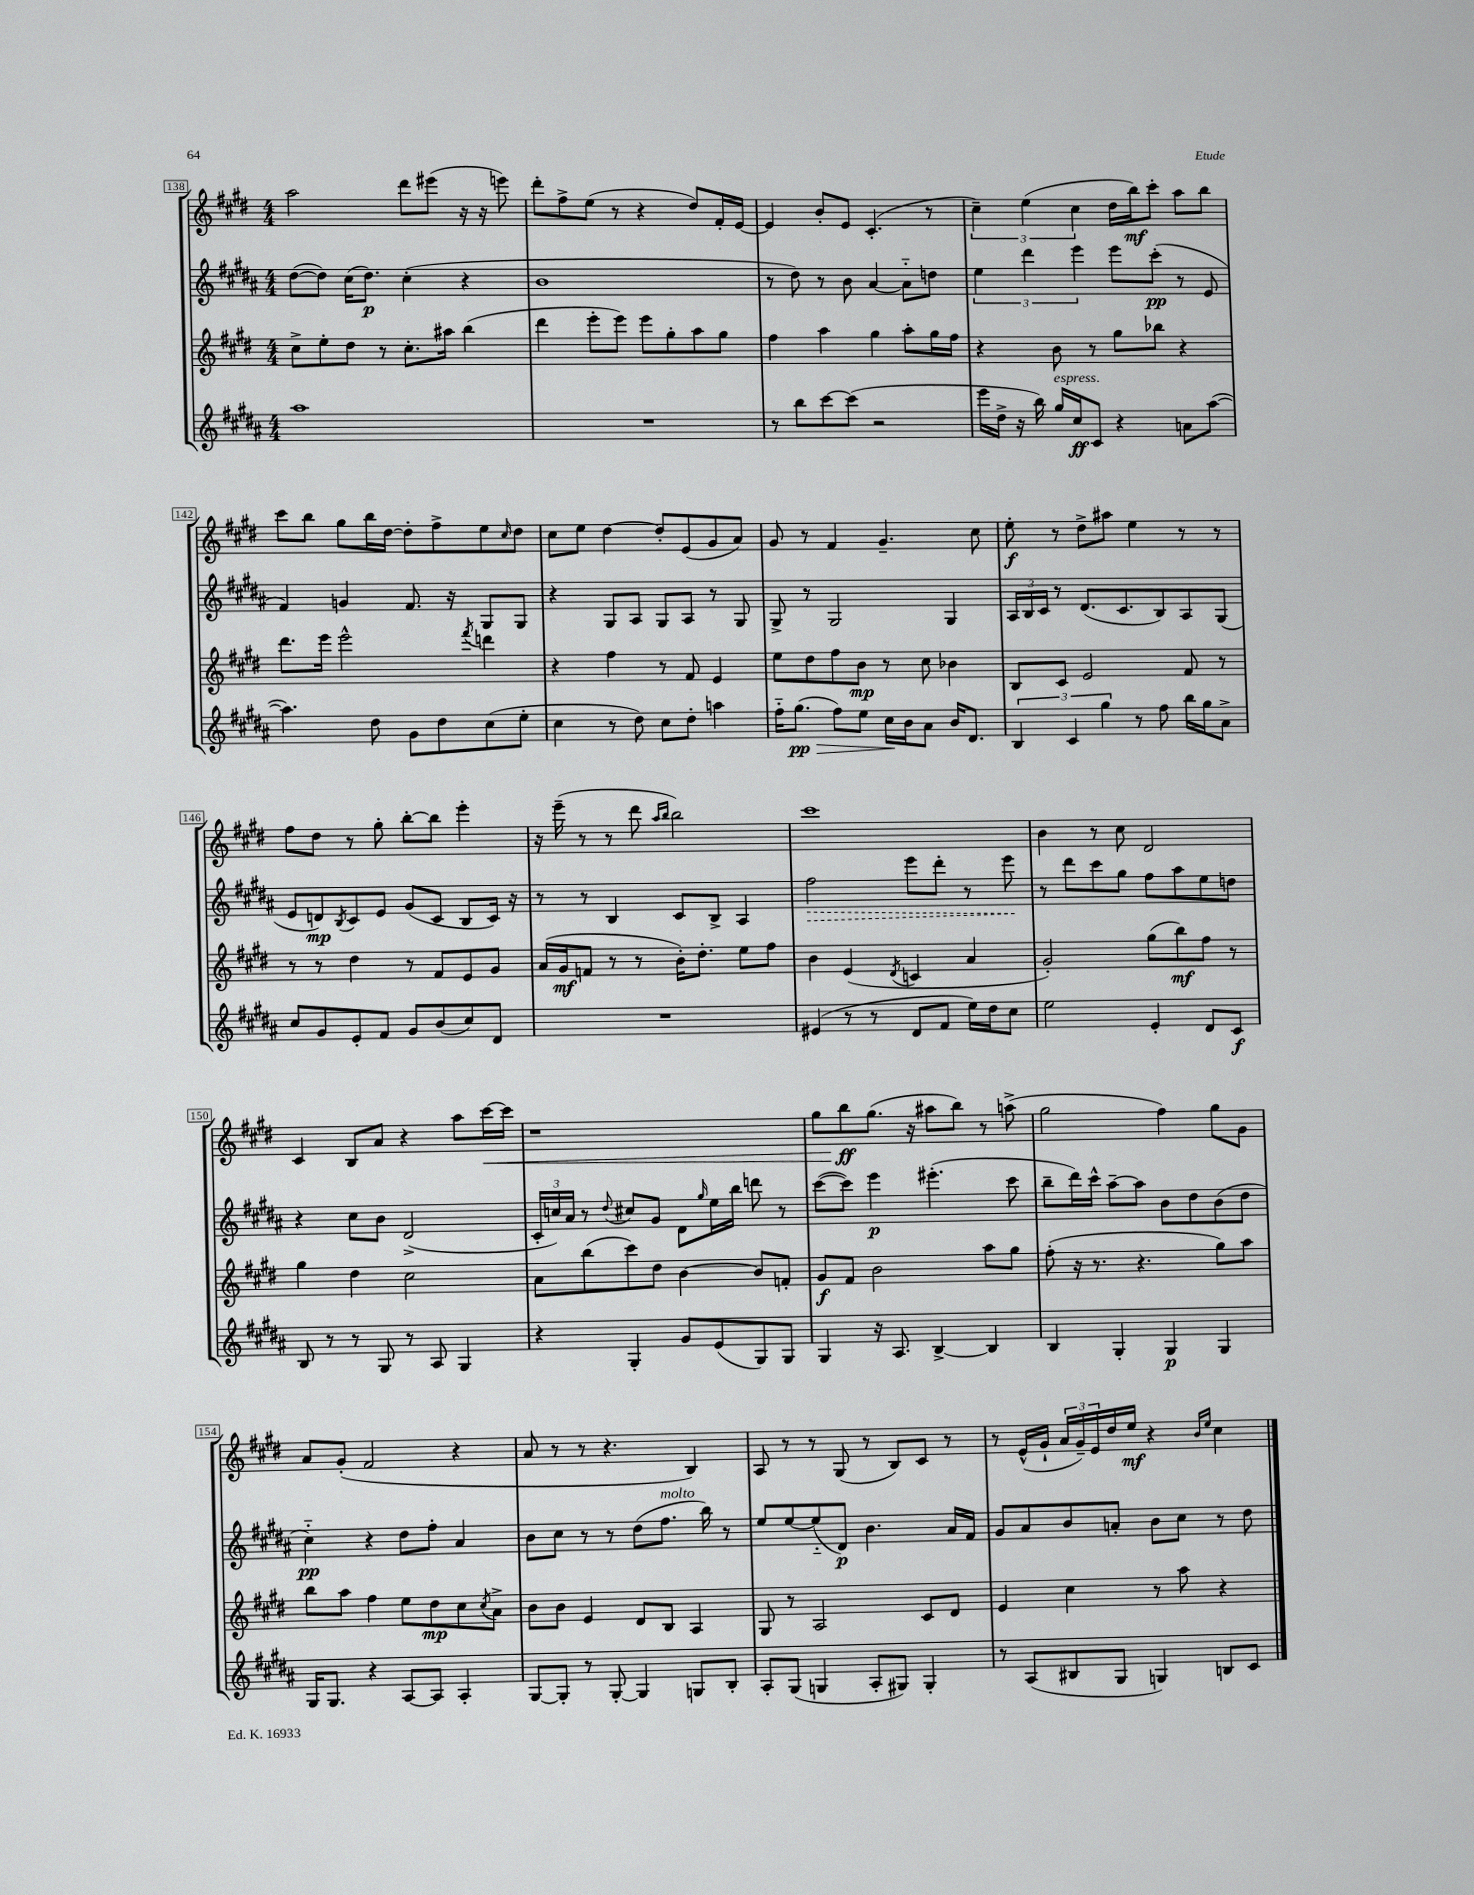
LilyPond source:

<<
\new StaffGroup <<
\new Staff = "s0" {
    \clef treble \key e \major \numericTimeSignature \time 4/4
    a''2 dis'''8 eis'''8( r16 r16 e'''8) |
    dis'''8-. fis''8-> e''8( r8 r4 dis''8) fis'16-. e'16~ |
    e'4 b'8-. e'8 cis'4.-.( r8 |
    \tuplet 3/2 { cis''4--) e''4( cis''4 } dis''16 b''16\mf) cis'''8-. a''8 b''8 |
    cis'''8 b''8 gis''8 b''16 dis''16~ dis''8-. fis''8-> e''8 \grace { cis''16 } dis''8 |
    cis''8 e''8 dis''4~ dis''8-. e'8( gis'8 a'8) |
    gis'8 r8 fis'4 gis'4.-- cis''8 |
    e''8-.\f r8 dis''8-> ais''8 e''4 r8 r8 |
    fis''8 dis''8 r8 gis''8-. b''8~-. b''8 e'''4-. |
    r16 e'''16--( r8 r8 dis'''8 \grace { a''16 b''16 } b''2) |
    cis'''1 |
    b'4 r8 cis''8 dis'2 |
    cis'4 b8 a'8 r4 a''8 cis'''16~\< cis'''16 |
    r1 |
    gis''8 b''8\ff\! gis''8.( r16 ais''8 b''8) r8 a''8->( |
    gis''2 fis''4) gis''8 gis'8 |
    a'8 gis'8-.( fis'2 r4 |
    a'8 r8 r8 r4. b4) |
    a8 r8 r8 gis8( r8 b8) cis'8 r8 |
    r8 e'16-^( gis'16-! \tuplet 3/2 { a'16 gis'16--) e'16 } dis''16 e''16\mf r4 \grace { b'16 e''16 } cis''4 \bar "|." |
}
\new Staff = "s1" {
    \clef treble \key b \major \numericTimeSignature \time 4/4
    dis''8~( dis''8) cis''16( dis''8.\p) cis''4-.( r4 |
    b'1 |
    r8 dis''8) r8 b'8 ais'4~ ais'8-_ d''8 |
    \tuplet 3/2 { e''4 dis'''4 e'''4 } e'''8 cis'''8-.\pp( r8 e'8 |
    fis'4) g'4 fis'8. r16 gis8 gis8 |
    r4 gis8 ais8 gis8 ais8 r8 gis8 |
    gis8-> r8 gis2 gis4 |
    \tuplet 3/2 { ais16 b16 cis'16 } r8 dis'8.( cis'8. b8) ais8 gis8( |
    e'8 d'8\mp) \acciaccatura { b8 } cis'8 e'8 gis'8( cis'8 b8 cis'16) r16 |
    r8 r8 b4 cis'8 b8-> ais4 |
    \once \override Hairpin.style = #'dashed-line fis''2\> e'''8 dis'''8-. r8 e'''8\! |
    r8 dis'''8 cis'''8 gis''8 fis''8 ais''8 e''8 d''8 |
    r4 cis''8 b'8 dis'2->( |
    \tuplet 3/2 { cis'16-. c''16) ais'16 } r8 \appoggiatura { dis''8 } cis''8 gis'8 dis'8 \grace { gis''16 } e''16 b''16 d'''8 r8 |
    cis'''8~( cis'''8) e'''4\p eis'''4.-.( cis'''8 |
    b''8-- dis'''16) cis'''16-^ ais''8~-- ais''8 b'8 dis''8 b'8( dis''8 |
    cis''4-_\pp) r4 dis''8 fis''8-. ais'4 |
    b'8 cis''8 r8 r8 dis''8( fis''8.^\markup { \italic "molto" } b''16) r8 |
    e''8 e''8~ e''8-_( dis'8\p) b'4. ais'16 fis'16 |
    gis'8 ais'8 b'8 a'8-. b'8 cis''8 r8 dis''8 \bar "|." |
}
\new Staff = "s2" {
    \clef treble \key e \major \numericTimeSignature \time 4/4
    cis''8-> e''8-. dis''8 r8 cis''8.-. ais''16 b''4( |
    dis'''4 e'''8-. e'''8) e'''8 gis''8-. a''8 gis''8 |
    fis''4 a''4 gis''4 a''8-. gis''16 fis''16 |
    r4 b'8 r8 gis''8 bes''8 r4 |
    dis'''8. e'''16 e'''2-^ \acciaccatura { fis'''8 } d'''4 |
    r4 fis''4 r8 fis'8 e'4 |
    e''8 dis''8 fis''8 b'8\mp r8 cis''8 bes'4 |
    b8 cis'8 e'2 fis'8 r8 |
    r8 r8 dis''4 r8 fis'8 e'8 gis'8 |
    a'16( gis'16\mf f'8 r8 r8 b'16-.) dis''8.-. e''8 fis''8 |
    b'4 e'4( \acciaccatura { dis'8 } c'4 a'4 |
    gis'2-.) gis''8( b''8\mf) fis''8 r8 |
    gis''4 dis''4 cis''2 |
    a'8 b''8( cis'''8) dis''8 b'4~ b'8 f'8-. |
    gis'8\f fis'8 b'2 a''8 gis''8 |
    fis''8-.( r16 r8. r4. gis''8) a''8 |
    b''8 a''8 fis''4 e''8 dis''8\mp cis''8 \acciaccatura { cis''8 } a'8-> |
    b'8 b'8 e'4 dis'8 b8 a4 |
    gis8 r8 a2 cis'8 dis'8 |
    e'4 cis''4 r8 a''8 r4 \bar "|." |
}
\new Staff = "s3" {
    \clef treble \key b \major \numericTimeSignature \time 4/4
    ais''1 |
    R1 |
    r8 b''8 cis'''8~ cis'''8( r2 |
    e'''16 dis''16-> r16 b''16) gis''16^\markup { \italic "espress." } cis''16\ff cis'8 r4 a'8 ais''8~( |
    ais''4.) dis''8 gis'8 dis''8 cis''8( e''8-. |
    cis''4 r8 dis''8) cis''8 dis''8-. a''4 |
    fis''16-_ gis''8.\pp\>( fis''8) e''8 cis''16\! b'16 ais'8 b'16 dis'8. |
    \tuplet 3/2 { b4 cis'4 gis''4 } r8 fis''8 b''16 gis''16 ais'8-> |
    cis''8 gis'8 e'8-. fis'8 gis'8 b'8( cis''8) dis'8 |
    R1 |
    eis'4( r8 r8 dis'8 fis'8 e''16) dis''16 cis''8 |
    e''2 e'4-. dis'8 cis'8\f |
    b8 r8 r8 gis8 r8 ais8 gis4 |
    r4 gis4-. gis'8 e'8( gis8) gis8 |
    gis4 r16 ais8. b4~-> b4 |
    b4 gis4-. gis4\p gis4 |
    gis16 gis8. r4 ais8~ ais8 ais4-. |
    gis8~ gis8-. r8 gis8~-. gis4 g8 b8-. |
    ais8-. gis8( g4 ais8-. gis8) gis4-. |
    r8 ais8( bis8 gis8 g4) b8 cis'8 \bar "|." |
}
>>
>>
\layout { \context { \Score currentBarNumber = #138 \override BarNumber.stencil = #(make-stencil-boxer 0.1 0.3 ly:text-interface::print) } }
